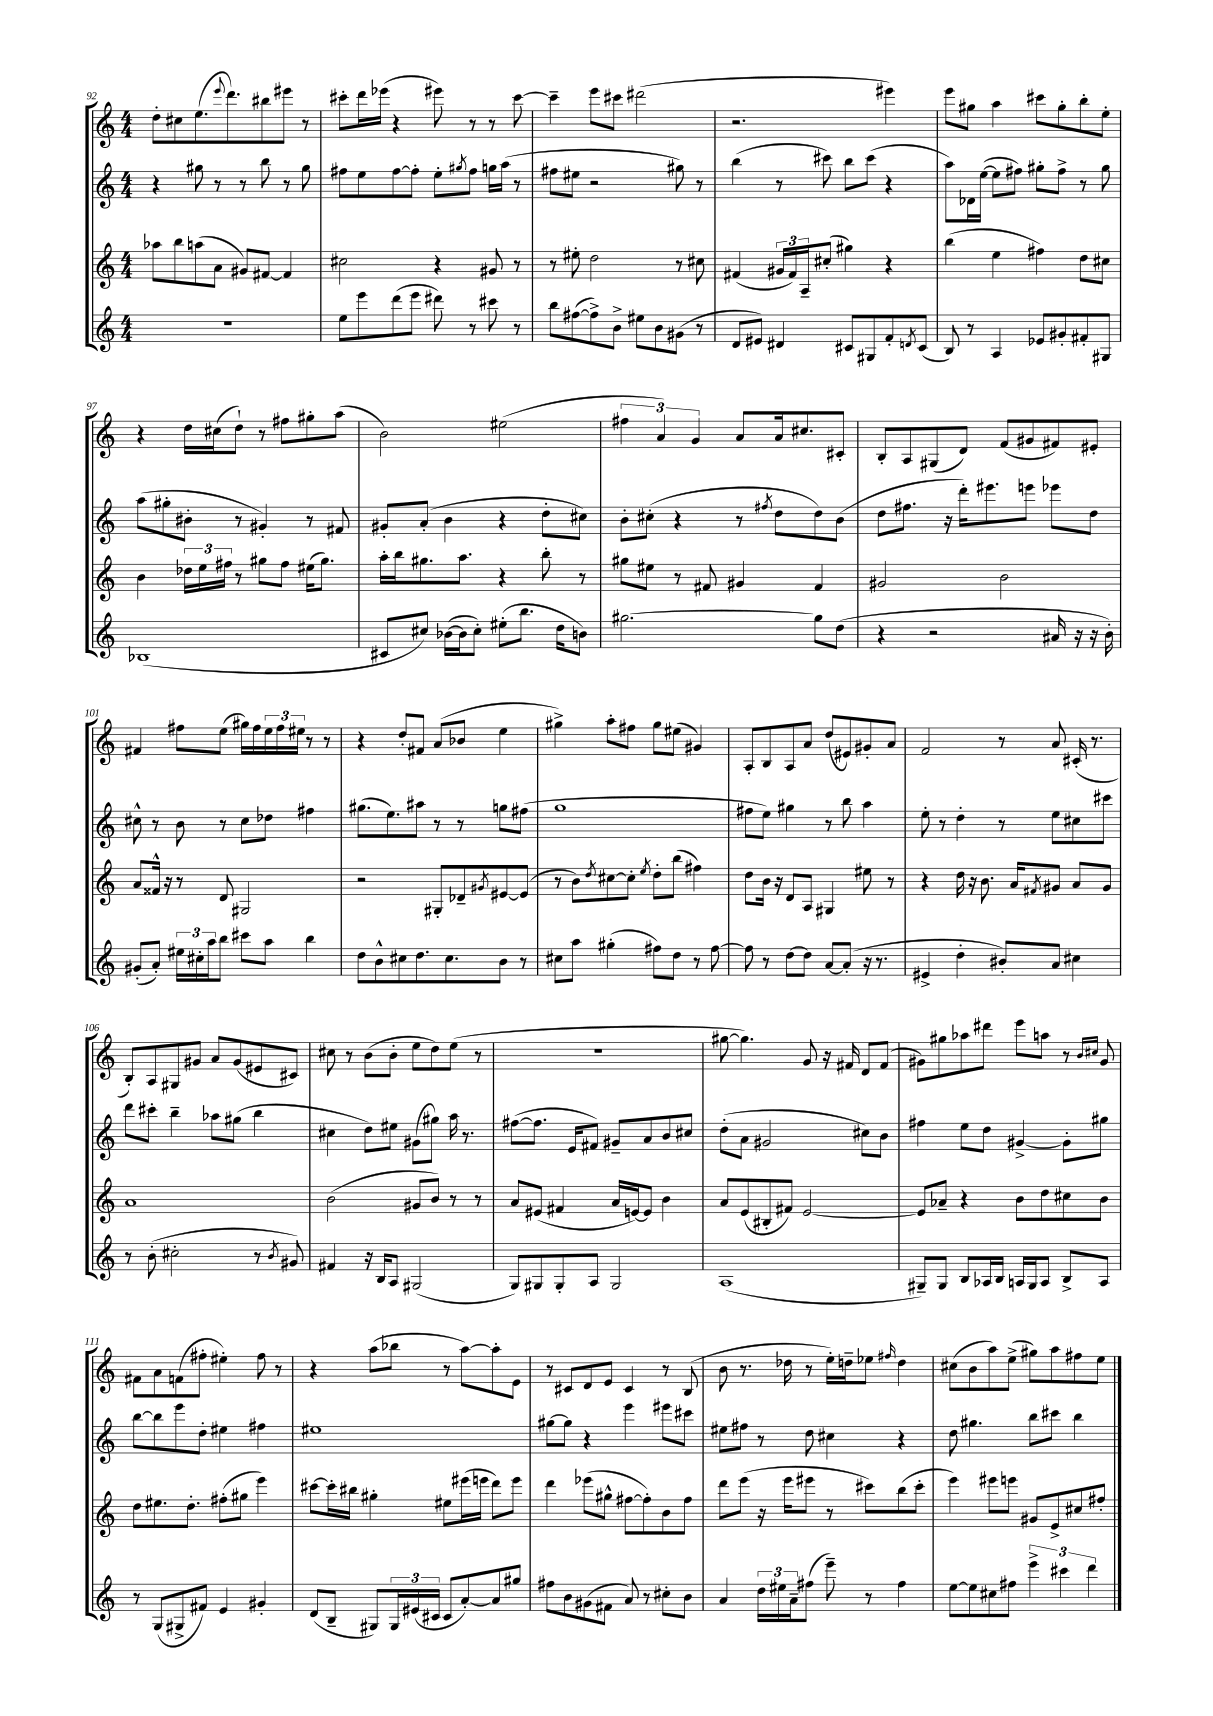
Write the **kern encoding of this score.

**kern	**kern	**kern	**kern
*staff4	*staff3	*staff2	*staff1
*clefG2	*clefG2	*clefG2	*clefG2
*k[]	*k[]	*k[]	*k[]
*M4/4	*M4/4	*M4/4	*M4/4
1r	8aa-	4r	8dd'
.	8bb	.	8cc#
.	(8aa	8gg#	(8.ee
.	8a	8r	.
.	.	.	8qqeee
.	.	.	8.ddd)
.	8g#)	8r	.
.	[8f#	8bb	8bb#
.	4f#]	8r	8eee#
.	.	8gg#	8r
=	=	=	=
8ee	2cc#	8ff#	8ccc#'
8eee	.	8ee	16ddd
.	.	.	(16eee-
(8ddd	.	[8ff#	4r
8eee	.	8ff#']	.
8ddd#)	4r	8ee'	8eee#)
.	.	8qgg#	.
8r	.	8ff#	8r
8ccc#	8g#	16gg	8r
.	.	(16aa	.
8r	8r	8r	[8ccc#
=	=	=	=
8bb	8r	8ff#	4ccc#~]
([8ff#	8ee#'	8ee#	.
8ff#^])	2dd	2r	8eee
8b^	.	.	8ccc#
8ee#	.	.	(2ddd#
8b	.	.	.
(8g#	8r	8gg#)	.
8r	8cc#	8r	.
=	=	=	=
8d	(4f#	(4bb	2.r
8e#)	.	.	.
4d#	24g#	8r	.
.	24f#)	.	.
.	24A~	.	.
.	(8cc#'	8ccc#)	.
8c#	4gg#)	8bb	.
8G#	.	(8ccc#	.
8f'	4r	4r	4eee#)
8qd	.	.	.
(8c#	.	.	.
=	=	=	=
8B)	(4bb	8aa)	8eee
8r	.	16d-	8gg#
.	.	([16ee	.
4A	4ee	8ee]	4aa
.	.	8ff#)	.
8e-	4ff#)	8gg#'	8ccc#
8g#'	.	8ff#^	8gg#'
8f#'	8dd	8r	8bb'
8G#	8cc#	8gg#	8ee'
=	=	=	=
(1B-	4b	(8aa	4r
.	.	8gg#'	.
.	24dd-	8b#'	16dd
.	24ee	.	.
.	.	.	(16cc#
.	24ff#	.	.
.	8r	8r	8dd`)
.	8gg#	4g#')	8r
.	8ff#	.	8ff#
.	(16ee#	8r	8gg#'
.	8.gg#)	.	.
.	.	8f#	(8aa
=	=	=	=
8c#	16aa'	8g#'	2b)
.	16bb	.	.
8cc#)	8.gg#	(8a'	.
([16b-	.	4b	.
16b-]	8.aa	.	.
8cc#')	.	.	.
(8ee#'	4r	4r	(2ee#
8.bb	.	.	.
.	8bb'	8dd'	.
16dd	.	.	.
8b)	8r	8cc#)	.
=	=	=	=
[2.gg#	8gg#	8b'	6ff#
.	8ee#	(8cc#'	.
.	.	.	6a)
.	8r	4r	.
.	.	.	6g
.	8f#	.	.
.	4g#	8r	8a
.	.	8qff#	.
.	.	8dd	16a
.	.	.	8.cc#
8gg#]	4f#	8dd)	.
(8dd	.	(8b	8c#'
=	=	=	=
4r	2g#	8dd	8B'
.	.	8.ff#	8A
2r	.	.	(8G#
.	.	16r	.
.	.	16ddd')	8d)
.	.	8.eee#	.
.	2b	.	(8f
.	.	8eee	8g#
16a#	.	8eee-	8f#)
16r	.	.	.
16r	.	8dd	8e#'
16b')	.	.	.
=	=	=	=
(8g#'	8a	8cc#^^	4f#
8a')	16f##^^	8r	.
.	16r	.	.
24ee#	8r	8b	8ff#
24cc#'	.	.	.
24aa	.	.	.
8bb	8d	8r	(8ee
8ccc#	2G#	8cc#	16gg#)
.	.	.	16ff#
8aa	.	8dd-	24ee
.	.	.	24ff#
.	.	.	24ee#
4bb	.	4ff#	8r
.	.	.	8r
=	=	=	=
8dd	2r	(8.gg#	4r
8b^^	.	.	.
.	.	8.ee)	.
8cc#	.	.	8dd'
8.dd	.	8aa#	8f#
.	8G#'	8r	(8a
8.cc#	.	.	.
.	8d-~	8r	8b-
.	8qg#	.	.
8b	[8e#	8gg	4ee
8r	(8e#]	(8ff#	.
=	=	=	=
8cc#	8r	1gg	4gg#^)
8aa	8b)	.	.
.	8qdd	.	.
(4gg#'	[8cc#	.	8aa'
.	8cc#']	.	8ff#
.	8qee	.	.
8ff#)	8dd'	.	8gg#
8dd	(8bb	.	(8ee#
8r	4ff#)	.	4g#)
[8ff#	.	.	.
=	=	=	=
8ff#]	8dd	8ff#	8A'
8r	16b	8ee)	8B
.	16r	.	.
[8dd	8d	4gg#	8A
8dd]	8A	.	8a
[8a	4G#	8r	(8dd
(8a']	.	8bb	8e#)
16r	8ee#	4aa	8g#'
8.r	.	.	.
.	8r	.	8a
=	=	=	=
4e#^	4r	8ee'	2f
.	.	8r	.
4dd'	16dd	4dd'	.
.	16r	.	.
.	8.b	.	.
8b#')	.	8r	8r
.	16a	.	.
.	8qf#	.	.
8a	8g#	8ee	8a
4cc#	8a	8cc#	(16c#'
.	.	.	8.r
.	8g#	8ccc#	.
=	=	=	=
8r	1a	8ddd	8B')
(8b'	.	8ccc#'	8A
2cc#'	.	4bb~	8G#
.	.	.	8g#
.	.	8aa-	8a
.	.	(8gg#	(8g#
8r	.	4bb	8e#
8qb	.	.	.
8g#)	.	.	8c#)
=	=	=	=
4f#	(2b	4cc#	8cc#
.	.	.	8r
16r	.	8dd)	(8b
16B	.	.	.
8A	.	8ee#	8b'
(2G#	8g#	(8g#	8ee
.	8b)	8gg#)	8dd)
.	8r	16aa	(8ee
.	.	8.r	.
.	8r	.	8r
=	=	=	=
8G)	8a	([8ff#	1r
8G#	(8e#	8.ff#]	.
8G#'	4f#	.	.
.	.	16e	.
8A	.	8f#)	.
2G#	16a	8g#~	.
.	[16e)	.	.
.	8e]	8a	.
.	4b	8b	.
.	.	8cc#	.
=	=	=	=
(1A	8a	(8dd'	[8gg#
.	(8e	8a	4.gg#])
.	8B#'	2g#	.
.	8f#)	.	.
.	[2e	.	8g
.	.	.	16r
.	.	.	16f#
.	.	8cc#)	8d
.	.	8b	(8f#
=	=	=	=
8G#~)	8e]	4ff#	8g#)
8G#	8a-~	.	8gg#
8B	4r	8ee	8aa-
16A-	.	8dd	8ddd#
16B	.	.	.
16A	8b	[4g#^	8eee
16G#	.	.	.
8A	8dd	.	8aa
8B^	8cc#	8g#']	8r
.	.	.	16qqb
.	.	.	16qqcc#
8A	8b	8gg#	8g#
=	=	=	=
8r	8dd	[8bb	8f#
(8G	8.ee#	8bb]	8a
8G#^	.	8eee	(8f
.	8.dd'	.	.
8f#)	.	8dd'	8ff#'
4e	(8ff#'	4ee#	4ee#')
.	8gg#	.	.
4g#'	4eee)	4ff#	8ff#
.	.	.	8r
=	=	=	=
(8d	[8ccc#	1ee#	4r
8B~	16ccc#']	.	.
.	16bb#	.	.
8G#)	4gg#'	.	(8aa
24G#	.	.	8bb-
(24e#	.	.	.
24c#	.	.	.
8c#	8ee#	.	8r
[8a')	(16eee#	.	[8aa)
.	16eee	.	.
8a]	8ddd)	.	8aa']
8gg#	8eee	.	8e
=	=	=	=
8ff#	4ddd	[8gg#	8r
8b	.	8gg#]	8c#
(8g#	(8eee-	4r	8d
8f#	8gg#^^	.	8e
8a)	[8ff#	4eee	4c#
8r	8ff#'])	.	.
8cc#'	8b	8eee#	8r
8b	8ff#	8ccc#	(8B
=	=	=	=
4a	8ddd	8ee#	8b
.	(8eee	8ff#	8.r
24dd	16r	8r	.
24ee#	.	.	.
.	16eee	.	16dd-
24a~	.	.	.
(8ff#	8eee#	8dd	8r
8eee~)	8r	4cc#	16ee')
.	.	.	16dd~
8r	8ccc#)	.	8ee-
.	.	.	16qqff#
4ff#	(8bb	4r	4dd
.	8ccc#'	.	.
=	=	=	=
[8ee	4eee)	8dd	(8cc#
8ee]	.	4.gg#	8b
8cc#	8eee#	.	8aa)
8ff#	8eee	.	(8ee^
6eee^	8g#	8bb	8gg#)
.	8e^	8ccc#	8aa
6ccc#	.	.	.
.	8cc#	4bb	8ff#
6ddd	.	.	.
.	8ff#'	.	8ee
==	==	==	==
*-	*-	*-	*-
